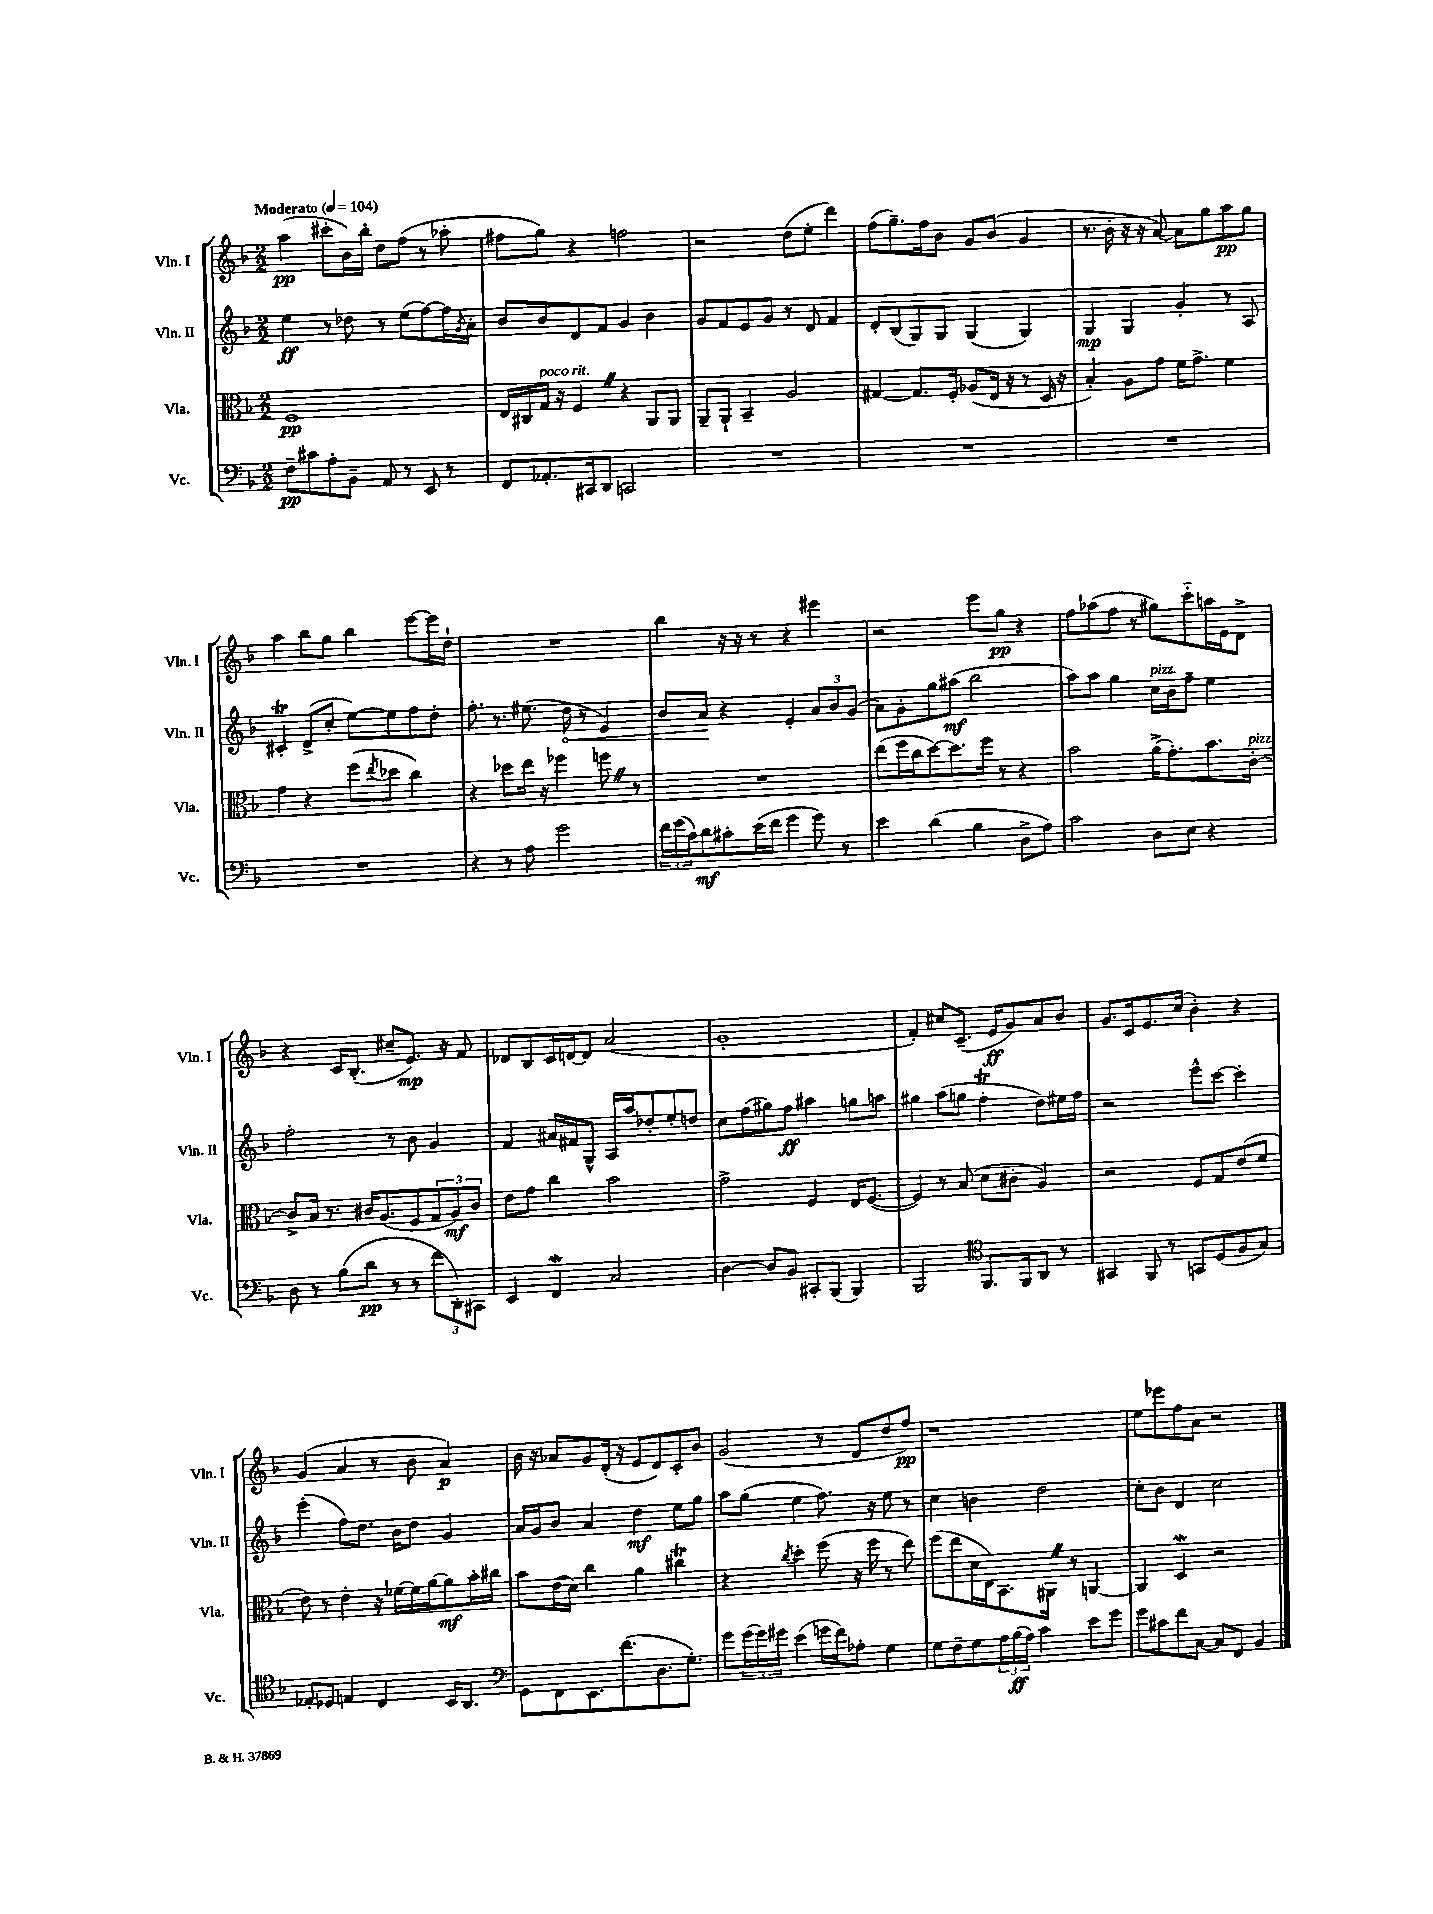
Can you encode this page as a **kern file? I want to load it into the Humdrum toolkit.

**kern	**dynam	**kern	**dynam	**kern	**dynam	**kern	**dynam
*part4	*part4	*part3	*part3	*part2	*part2	*part1	*part1
*staff4	*staff4	*staff3	*staff3	*staff2	*staff2	*staff1	*staff1
*I"Vc.	*	*I"Vla.	*	*I"Vln. II	*	*I"Vln. I	*
*I'Vc.	*	*I'Vla.	*	*I'Vln. II	*	*I'Vln. I	*
*clefF4	*	*clefC3	*	*clefG2	*	*clefG2	*
*k[b-]	*	*k[b-]	*	*k[b-]	*	*k[b-]	*
*M2/2	*	*M2/2	*	*M2/2	*	*M2/2	*
*MM104	*	*MM104	*	*MM104	*	*MM104	*
=1	=1	=1	=1	=1	=1	=1	=1
!	!	!	!	!	!	!LO:TX:a:B:t=Moderato	!
8F~\L	pp	1F	pp	4ee\	ff	(4aa\	pp
8c#X\	.	.	.	.	.	.	.
8A'\	.	.	.	8r	.	8ccc#X'\L	.
8BB-~\J	.	.	.	8dd-X\	.	16b-\L)	.
.	.	.	.	.	.	16bb-'\JJ	.
8AA/	.	.	.	8r	.	8dd\L	.
8r	.	.	.	(8ee\L	.	(8ff\J	.
8EE/	.	.	.	[8ff\)	.	8r	.
8r	.	.	.	16ff\L]	.	8aa-X'\	.
.	.	.	.	8qg/	.	.	.
.	.	.	.	16a'\JJ	.	.	.
=2	=2	=2	=2	=2	=2	=2	=2
8FF/L	.	16E/LL	.	8b-/L	.	8ff#X\L	.
.	.	16C#X/	.	.	.	.	.
!	!	!LO:TX:a:i:t=poco rit.	!	!	!	!	!
8.AA-X'/	.	16G/JJ	.	8b-/	.	8gg\J)	.
.	.	16r	.	.	.	.	.
.	.	4FZ/	.	8d/	.	4r	.
16CC#X/k	.	.	.	.	.	.	.
8DD/J	.	.	.	8f/J	.	.	.
2CCn/	.	4r	.	4g/	.	2ffn\	.
.	.	8AA/L	.	4b-\	.	.	.
.	.	8AA/J	.	.	.	.	.
=3	=3	=3	=3	=3	=3	=3	=3
1r	.	8AA~/L	.	8g/L	.	2r	.
.	.	8AA`/J	.	8f/	.	.	.
.	.	4BB-~/	.	8e/	.	.	.
.	.	.	.	8g/J	.	.	.
.	.	2A/	.	8r	.	(8dd\L	.
.	.	.	.	8d/	.	8ee'\J	.
.	.	.	.	4f/	.	4ddd\)	.
=4	=4	=4	=4	=4	=4	=4	=4
1r	.	[4G#X/	.	8d'/L	.	(8ff\L	.
.	.	.	.	(8B-/	.	8.gg~\)	.
.	.	8.G#/L]	.	8G/)	.	.	.
.	.	.	.	.	.	16ff\k	.
.	.	.	.	8G/J	.	8b-\J	.
.	.	16F'/Jk	.	.	.	.	.
.	.	(8A-X/L	.	(4G/	.	8g/L	.
.	.	16E/Jk	.	.	.	(8b-/J	.
.	.	16r	.	.	.	.	.
.	.	8r	.	4G/)	.	4g/	.
.	.	16D/	.	.	.	.	.
.	.	16r	.	.	.	.	.
=5	=5	=5	=5	=5	=5	=5	=5
1r	.	4B-'/)	.	4G/	mp	8.r	.
.	.	.	.	.	.	16b-'\	.
.	.	8A\L	.	4G/	.	16r	.
.	.	.	.	.	.	16r	.
.	.	8g\J	.	.	.	[8a/)	.
.	.	16f\KL	.	4g'/	.	8a\L]	.
.	.	8.g^\J	.	.	.	.	.
.	.	.	.	.	.	8gg\	.
.	.	4f\	.	8r	.	8aa\	pp
.	.	.	.	8A/	.	8gg\J	.
!!LO:LB:g=z
=6	=6	=6	=6	=6	=6	=6	=6
1r	.	4g\	.	4c#Xt'/	.	4aa\	.
.	.	4r	.	(8d^/L	.	8bb-\L	.
.	.	.	.	8cc'/J	.	8gg\J	.
.	.	(8ff\L	.	[8ee\L)	.	4bb-\	.
.	.	8qee/	.	.	.	.	.
.	.	8dd-X\J	.	8ee\]	.	.	.
.	.	4cc\)	.	8ff\	.	[8eee\L	.
.	.	.	.	8dd'\J	.	16eee\L]	.
.	.	.	.	.	.	16dd`\JJ	.
=7	=7	=7	=7	=7	=7	=7	=7
4r	.	4r	.	8.ff'\	.	1r	.
.	.	.	.	8.r	.	.	.
8r	.	8dd-X\L	.	.	.	.	.
8A\	.	16ee\Jk	.	(8.ee#X\	.	.	.
.	.	16r	.	.	.	.	.
2g\	.	4ff-X\	.	.	.	.	.
!	!	!	!	!	!LO:HP:b	!	!
.	.	.	.	16dd\	<	.	.
.	.	.	.	8r	.	.	.
.	.	8ffnZ\	.	4e/)	.	.	.
.	.	8r	.	.	.	.	.
=8	=8	=8	=8	=8	=8	=8	=8
24f\LL	.	1r	.	8b-/L	.	4bb-\	.
(24g\	.	.	.	.	.	.	.
24c\J)	.	.	.	.	.	.	.
8d\	mf	.	.	8a/J	.	.	.
8c#X'\	.	.	.	4r	[	16r	.
.	.	.	.	.	.	16r	.
(16e\L	.	.	.	.	.	8r	.
16f\JJ	.	.	.	.	.	.	.
4g\	.	.	.	4e'/	.	4r	.
8g\)	.	.	.	12a/L	.	4eee#X\	.
.	.	.	.	12b-/	.	.	.
8r	.	.	.	.	.	.	.
.	.	.	.	(12g/J	.	.	.
=9	=9	=9	=9	=9	=9	=9	=9
4e\	.	(8ee\L	.	8a\L)	.	2r	.
.	.	16ff\L	.	8g'\	.	.	.
.	.	16cc\J	.	.	.	.	.
(4d\	.	[8dd\)	.	8gg\	.	.	.
.	.	8.dd\]	.	(8aa#X\J	mf	.	.
4B-\	.	.	.	2bb-\	.	8eee\L	.
.	.	16ff\Jk	.	.	.	.	.
.	.	8r	.	.	.	8gg\J	pp
8D^\L	.	4r	.	.	.	4r	.
8A\J)	.	.	.	.	.	.	.
=10	=10	=10	=10	=10	=10	=10	=10
2c\	.	2b-\	.	8aa\L)	.	8ff\L	.
.	.	.	.	8aa\J	.	(8aa-X\	.
.	.	.	.	4gg\	.	8ff\J	.
.	.	.	.	.	.	8r	.
!	!	!	!	!LO:TX:a:i:t=pizz.	!	!	!
8D\L	.	(16a^\KL	.	16cc\LL	.	8gg#X\L)	.
.	.	8.g'\)	.	16b-\J	.	.	.
8E\J	.	.	.	8ff~\J	.	8ccc\	.
4r	.	8.b-\	.	4ee\	.	16aan\L	.
.	.	.	.	.	.	16e\J	.
.	.	.	.	.	.	8d^\J	.
!	!	!LO:TX:a:i:t=pizz.	!	!	!	!	!
.	.	[16c'\Jk	.	.	.	.	.
!!LO:LB:g=z
=11	=11	=11	=11	=11	=11	=11	=11
8D\	.	8c^/L]	.	2ff'\	.	4r	.
8r	.	16B-/Jk	.	.	.	.	.
.	.	8.r	.	.	.	.	.
(8B-\L	.	.	.	.	.	16c/KL	.
.	.	.	.	.	.	(8.B-'/J	.
8d\J	pp	16c#X/KL	.	.	.	.	.
.	.	(8.A/	.	.	.	.	.
8r	.	.	.	8r	.	8cc#X~/L	.
8r	.	8F/	.	8b-\	.	8.e/J)	mp
12f\L	.	12G/	.	4g/	.	.	.
.	.	.	.	.	.	16r	.
12DD'\)	.	12A/)	mf	.	.	.	.
.	.	.	.	.	.	8f/	.
12CC#X\J	.	12c#/J	.	.	.	.	.
=12	=12	=12	=12	=12	=12	=12	=12
4EE/	.	8e\L	.	4f/	.	8d-X/L	.
.	.	8g\J	.	.	.	8B-/	.
4FFw/	.	4cc\	.	16a#X/LL	.	16c/L	.
.	.	.	.	16f#X/J	.	[16dn/J	.
.	.	.	.	8G^^/J	.	8d/J]	.
2C/	.	2b-\	.	16A/LL	.	(2a/	.
.	.	.	.	16aa/J	.	.	.
.	.	.	.	8dd-X'/	.	.	.
.	.	.	.	8ee'/	.	.	.
.	.	.	.	8ddn/J	.	.	.
=13	=13	=13	=13	=13	=13	=13	=13
[4D\	.	2g^\	.	8cc\L	.	1g'	.
.	.	.	.	(8ff\	.	.	.
8D/L]	.	.	.	8gg#X\)	.	.	.
8BB-/J	.	.	.	8ff\J	ff	.	.
8CC#X'/L	.	4F/	.	4aa#X\	.	.	.
(8BBB-/J	.	.	.	.	.	.	.
4BBB-/)	.	16E/KL	.	8ggn\L	.	.	.
.	.	([8.F/J	.	.	.	.	.
.	.	.	.	8aan\J	.	.	.
=14	=14	=14	=14	=14	=14	=14	=14
2BBB-/	.	4F/])	.	4gg#X\	.	4f'/)	.
.	.	8r	.	(8aa\L	.	8cc#X/L	.
.	.	(8B-/	.	8ggn\J	.	(8.c~/J	.
*clefC4	*	*	*	*	*	*	*
8.FF/L	.	8d\L	.	4ffT'\	.	.	.
.	.	.	.	.	.	16e/KL	ff
.	.	8c#X'\J	.	.	.	8g/)	.
16FF/k	.	.	.	.	.	.	.
8AA/J	.	4A/)	.	8dd\L)	.	8a/	.
8r	.	.	.	16ee#X\L	.	8b-/J	.
.	.	.	.	16ff\JJ	.	.	.
=15	=15	=15	=15	=15	=15	=15	=15
4GG#X/	.	2r	.	2r	.	8.g/L	.
.	.	.	.	.	.	16c/k	.
8FF/	.	.	.	.	.	8.e/	.
8r	.	.	.	.	.	.	.
.	.	.	.	.	.	(16cc/Jk	.
8GGn/L	.	8F/L	.	8eee^^\L	.	4b-'\)	.
(8D/	.	8G/	.	[8ccc\J	.	.	.
8F/	.	(8e/	.	4ccc'\]	.	4r	.
8G/J)	.	8f/J	.	.	.	.	.
!!LO:LB:g=z
=16	=16	=16	=16	=16	=16	=16	=16
8E-X'/L	.	8e\)	.	(4eee'\	.	(4g/	.
8D-X/J	.	8r	.	.	.	.	.
4En/	.	4e'\	.	8ff\L)	.	4a/	.
.	.	.	.	8.dd\J	.	.	.
4C/	.	16r	.	.	.	8r	.
.	.	[16f-X\LL	.	16b-\KL	.	.	.
.	.	16f-\]	.	8dd\J	.	8b-\	.
.	.	[16a\J	.	.	.	.	.
16BB-/KL	.	8a\]	mf	4g/	.	4a/)	p
8.AA/J	.	.	.	.	.	.	.
.	.	16b-'\L	.	.	.	.	.
.	.	16cc#X\JJ	.	.	.	.	.
=17	=17	=17	=17	=17	=17	=17	=17
*clefF4	*	*	*	*	*	*	*
8GG\L	.	8b-\L	.	16a/LL	.	16b-\	.
.	.	.	.	16g/J	.	16r	.
8FF\	.	(16e\L	.	8b-/J	.	8a-X/L	.
.	.	16d\JJ)	.	.	.	.	.
8.EE\	.	4cc\	.	4a/	.	8g/	.
.	.	.	.	.	.	(16d'/Jk	.
(8.f\	.	.	.	.	.	16r	.
.	.	4a\	.	4dd\	mf	8e/L	.
8.D\	.	.	.	.	.	8d/)	.
.	.	4cc#Xt\	.	8ee\L	.	8c'/	.
8.G'\J)	.	.	.	.	.	.	.
.	.	.	.	8gg\J	.	8b-/J	.
=18	=18	=18	=18	=18	=18	=18	=18
8g\L	.	4r	.	8aa\L	.	(2g/	.
(24g\L	.	.	.	(8gg\J	.	.	.
24g\)	.	.	.	.	.	.	.
24g#X\JJ	.	.	.	.	.	.	.
.	.	8qcc/	.	.	.	.	.
(4e\	.	4dd'\	.	4ee\	.	.	.
16gn\LL	.	(8ff\	.	8.ff\)	.	8r	.
16f\J)	.	.	.	.	.	.	.
8A-X'\J	.	16r	.	.	.	8d/L	.
.	.	16ff\	.	16r	.	.	.
4G\	.	8r	.	8ee\	.	8dd/	.
.	.	8ee\)	.	8r	.	8ff/J)	pp
=19	=19	=19	=19	=19	=19	=19	=19
8G\L	.	(8ff\L	.	4cc\	.	1r	.
8F~\	.	8ee\	.	.	.	.	.
8G\	.	16d\L	.	4bn\	.	.	.
.	.	16E\J)	.	.	.	.	.
24A\L	.	8.BB-\	.	.	.	.	.
(24B-\	ff	.	.	.	.	.	.
24A\JJ)	.	.	.	.	.	.	.
4c\	.	.	.	2dd\	.	.	.
.	.	16AA#XZ\Jk	.	.	.	.	.
.	.	8r	.	.	.	.	.
8e\L	.	[4AAn/	.	.	.	.	.
8g\J	.	.	.	.	.	.	.
=20	=20	=20	=20	=20	=20	=20	=20
8g\L	.	4AA/]	.	8cc'\L	.	8ee\L	.
8c#X\	.	.	.	8b-\J	.	8eee-X\	.
8f\	.	4DW/	.	4d/	.	8ff\	.
[8C\J	.	.	.	.	.	8a\J	.
8C/L]	.	2r	.	2cc\	.	2r	.
8FF/J	.	.	.	.	.	.	.
4BB-/	.	.	.	.	.	.	.
==	==	==	==	==	==	==	==
*-	*-	*-	*-	*-	*-	*-	*-
